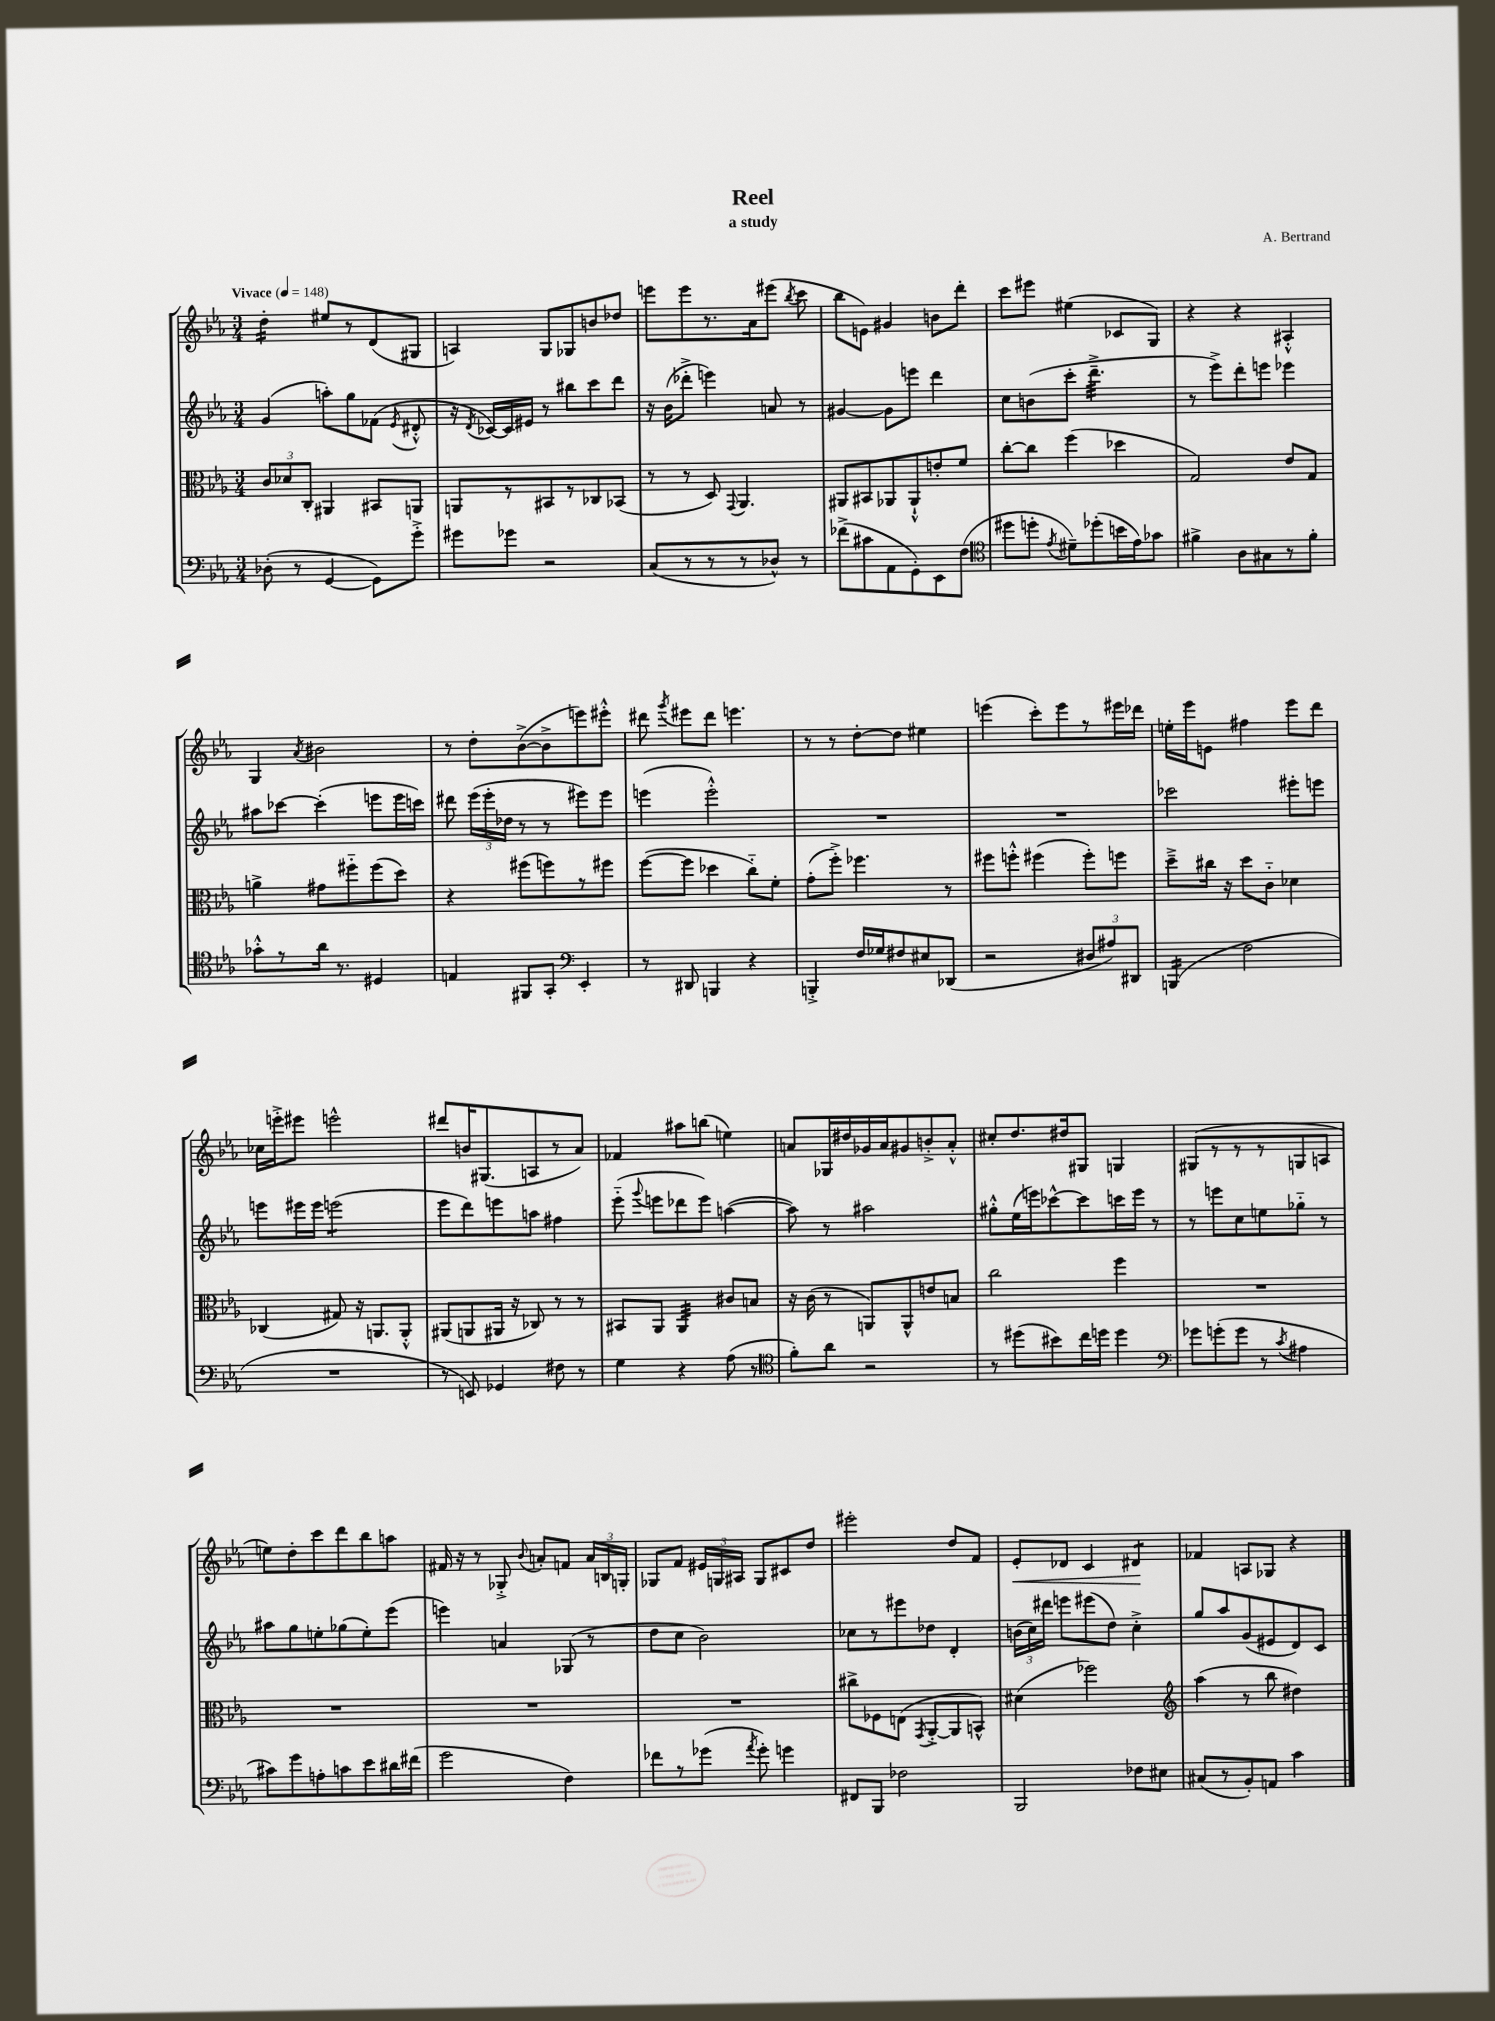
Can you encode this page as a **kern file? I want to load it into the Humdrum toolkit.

**kern	**kern	**kern	**kern
*staff4	*staff3	*staff2	*staff1
*clefF4	*clefC3	*clefG2	*clefG2
*k[b-e-a-]	*k[b-e-a-]	*k[b-e-a-]	*k[b-e-a-]
*M3/4	*M3/4	*M3/4	*M3/4
*MM148	*MM148	*MM148	*MM148
(8D-'	12c	(4g	4dd'
.	12d-	.	.
8r	.	.	.
.	12C'	.	.
[4GG	4AA#	8aa')	8ee#
.	.	8gg	8r
8GG])	8BB#	(8f-	(8d
.	.	8qe-	.
8g'^	8AA	8d#'^^	8G#
=	=	=	=
8g#	8AA	16r	4A)
.	.	8qd	.
.	.	[16c-)	.
8g-	8r	16c-]	.
.	.	16e#	.
2r	8BB#	8r	8G
.	8r	8bb#	8G-
.	8C-	8ccc	8b
.	(8BB-	8ddd	8dd-
=	=	=	=
(8C	8r	16r	8eee
.	.	(16b-	.
8r	8r	8ddd-'^	8eee
8r	8D)	4eee)	8.r
.	8qqGG	.	.
8r	4.AA-	.	.
.	.	.	16a-
8D-^^)	.	8a	(8eee#
.	.	.	8qbb-
8r	.	8r	8ccc
=	=	=	=
(8f-^	8AA#	[4g#	8bb-
8c#	8BB#	.	8e)
8AA-	8AA-	8g#]	4g#
8GG')	8AA-`^^	8eee	.
8EE-	8e'	4ddd	8b
(8F	8f	.	8ddd'
=	=	=	=
*clefC4	*	*	*
8dd#	[8cc'	8cc	8ccc
8dd'	8cc]	(8b	8eee#
8qe-	.	.	.
8d#~)	(4ff	8ccc'	(4ee#
(8dd-'	.	4.ddd~^	.
16b	4dd-	.	8c-
16e-)	.	.	.
8g-	.	.	8G)
=	=	=	=
4f#^	2G)	8r	4r
.	.	8eee-^)	.
8A-	.	8ddd'	4r
8G#	.	8eee	.
8r	8e-	4eee-	4A#'^^
8f#'	8G	.	.
=	=	=	=
8g-'^^	4a^	8aa#	4G
8r	.	[8ccc-	.
.	.	.	8qa-
16a-	8g#	(4ccc-']	2b#
8.r	.	.	.
.	8ff#'~	.	.
4D#	(8ff#	8eee	.
.	8dd)	16eee	.
.	.	16ccc)	.
=	=	=	=
4E	4r	8ddd#	8r
.	.	(24eee-	8dd'
.	.	24eee-'	.
.	.	24dd-	.
8FF#	(8ff#	8r	([8b-^
8GG'	8ff)	8r	8b-^]
*clefF4	*	*	*
4EE-'	8r	8eee#)	8eee)
.	8ff#	8eee#	8eee#'^^
=	=	=	=
8r	([8ff	(4eee	8ddd#
.	.	.	8qggg
8DD#	8ff]	.	8eee#
4BBB	4dd-	2eee'^^)	8ddd#
.	.	.	4.eee
4r	8cc'~)	.	.
.	8f'	.	.
=	=	=	=
4BBB'^	(8g'	2.r	8r
.	8ff'^)	.	8r
16F	4.ff-	.	[8dd'
16G-	.	.	.
8F#	.	.	8dd]
8E#	.	.	4ee#
(8DD-	8r	.	.
=	=	=	=
2r	8ff#	2.r	(4eee
.	8ff'^^	.	.
.	(4ff#	.	8ccc')
.	.	.	8eee
12D#	8ff#')	.	8r
12A#)	.	.	.
.	8ff	.	16eee#
12DD#	.	.	.
.	.	.	16ddd-
=	=	=	=
(4BBB	8dd~^	2ccc-	16ee'
.	.	.	16eee-
.	16cc#	.	8e
.	16r	.	.
2F	8dd	.	4ff#
.	8c'~	.	.
.	4d-	8eee#'	8eee-
.	.	8eee	8ddd
=	=	=	=
2.r	(4C-	8eee	16cc-
.	.	.	16eee'^
.	.	16eee#	8eee#
.	.	16eee#	.
.	8G#)	(2eee	2eee^^
.	16r	.	.
.	8.AA	.	.
.	8AA'^^	.	.
=	=	=	=
8r	(8AA#	8eee-	8ddd#
8EE)	8AA	8ddd)	16b
.	.	.	(8.G#
4GG-	16AA#	8eee	.
.	16r	.	.
.	8C-)	8aa	8A
8F#	8r	4ff#	8r
8r	8r	.	8a-)
=	=	=	=
4G	8BB#	(8eee-'~	4f-
.	.	8qqggg	.
.	8AA-	8eee	.
4r	4AA-	8ddd-	8aa#
.	.	8eee)	(8bb
(8A-	8c#	([4aa	4ee)
8r	8B	.	.
=	=	=	=
*clefC4	*	*	*
8f')	16r	8aa])	8a
.	(16c	.	.
8a-	8r	8r	16G-
.	.	.	16dd#
2r	8AA)	2aa#	16g-
.	.	.	16a
.	8AA^^	.	8g#
.	8e	.	8b'^
.	8B	.	8a'^^
=	=	=	=
8r	2cc	8gg#'^^	8cc#'
(8dd#	.	(16ee-	8.dd
.	.	16eee)	.
8b#)	.	[8ccc-^^	.
.	.	.	16dd#
16cc	.	8ccc-]	8G#
16dd	.	.	.
4dd	4ff	16ccc	4G
.	.	16eee	.
.	.	8r	.
=	=	=	=
*clefF4	*	*	*
8g-	2.r	8r	(8G#
(8g'	.	8eee	8r
8g	.	8cc	8r
8r	.	8ee	8r
8qc	.	.	.
4A#	.	8gg-'~	8G
.	.	8r	8A
=	=	=	=
8c#)	2.r	8aa#	8ee)
8g	.	8gg	8dd'
8A'	.	8ee'	8ccc
8c	.	(8gg-	8ddd
8e-	.	8ee')	8bb-
16d#	.	(8eee-	8aa
(16f#	.	.	.
=	=	=	=
2g	2.r	4eee)	16f#
.	.	.	16r
.	.	.	8r
.	.	4a	8G-'^
.	.	.	8qqb-
.	.	.	8a'
4F)	.	(8G-	8f
.	.	8r	24a
.	.	.	24B
.	.	.	24G'
=	=	=	=
8f-	2.r	8dd	8G-
8r	.	8cc	8f
(8g-	.	2b-)	24e#
.	.	.	24G
.	.	.	24A#
8qa-	.	.	.
8g-')	.	.	8G
4g	.	.	8c#
.	.	.	8dd
=	=	=	=
8FF#	8cc#^	8cc-	2eee#'
8BBB-	8F-	8r	.
2F-	(8E	8eee#	.
.	8qGG	.	.
.	[8AA-'^	8dd-	.
.	8AA-]	4d'	8dd
.	8BB^^)	.	8f
=	=	=	=
2BBB-	(4d#	(24b	8e-'
.	.	24cc)	.
.	.	24ddd#	.
.	.	8eee	8d-
.	2ff-)	(8eee#	4c
.	.	8dd)	.
8F-	.	4cc'^	4d#
8E#	.	.	.
=	=	=	=
*	*clefG2	*	*
(8C#	(4aa-	8gg	4f-
8r	.	8aa-	.
8BB-')	8r	(8g	8A
8AA	8bb-	8e#	8G-
4c	4dd#)	8d)	4r
.	.	8c	.
==	==	==	==
*-	*-	*-	*-
